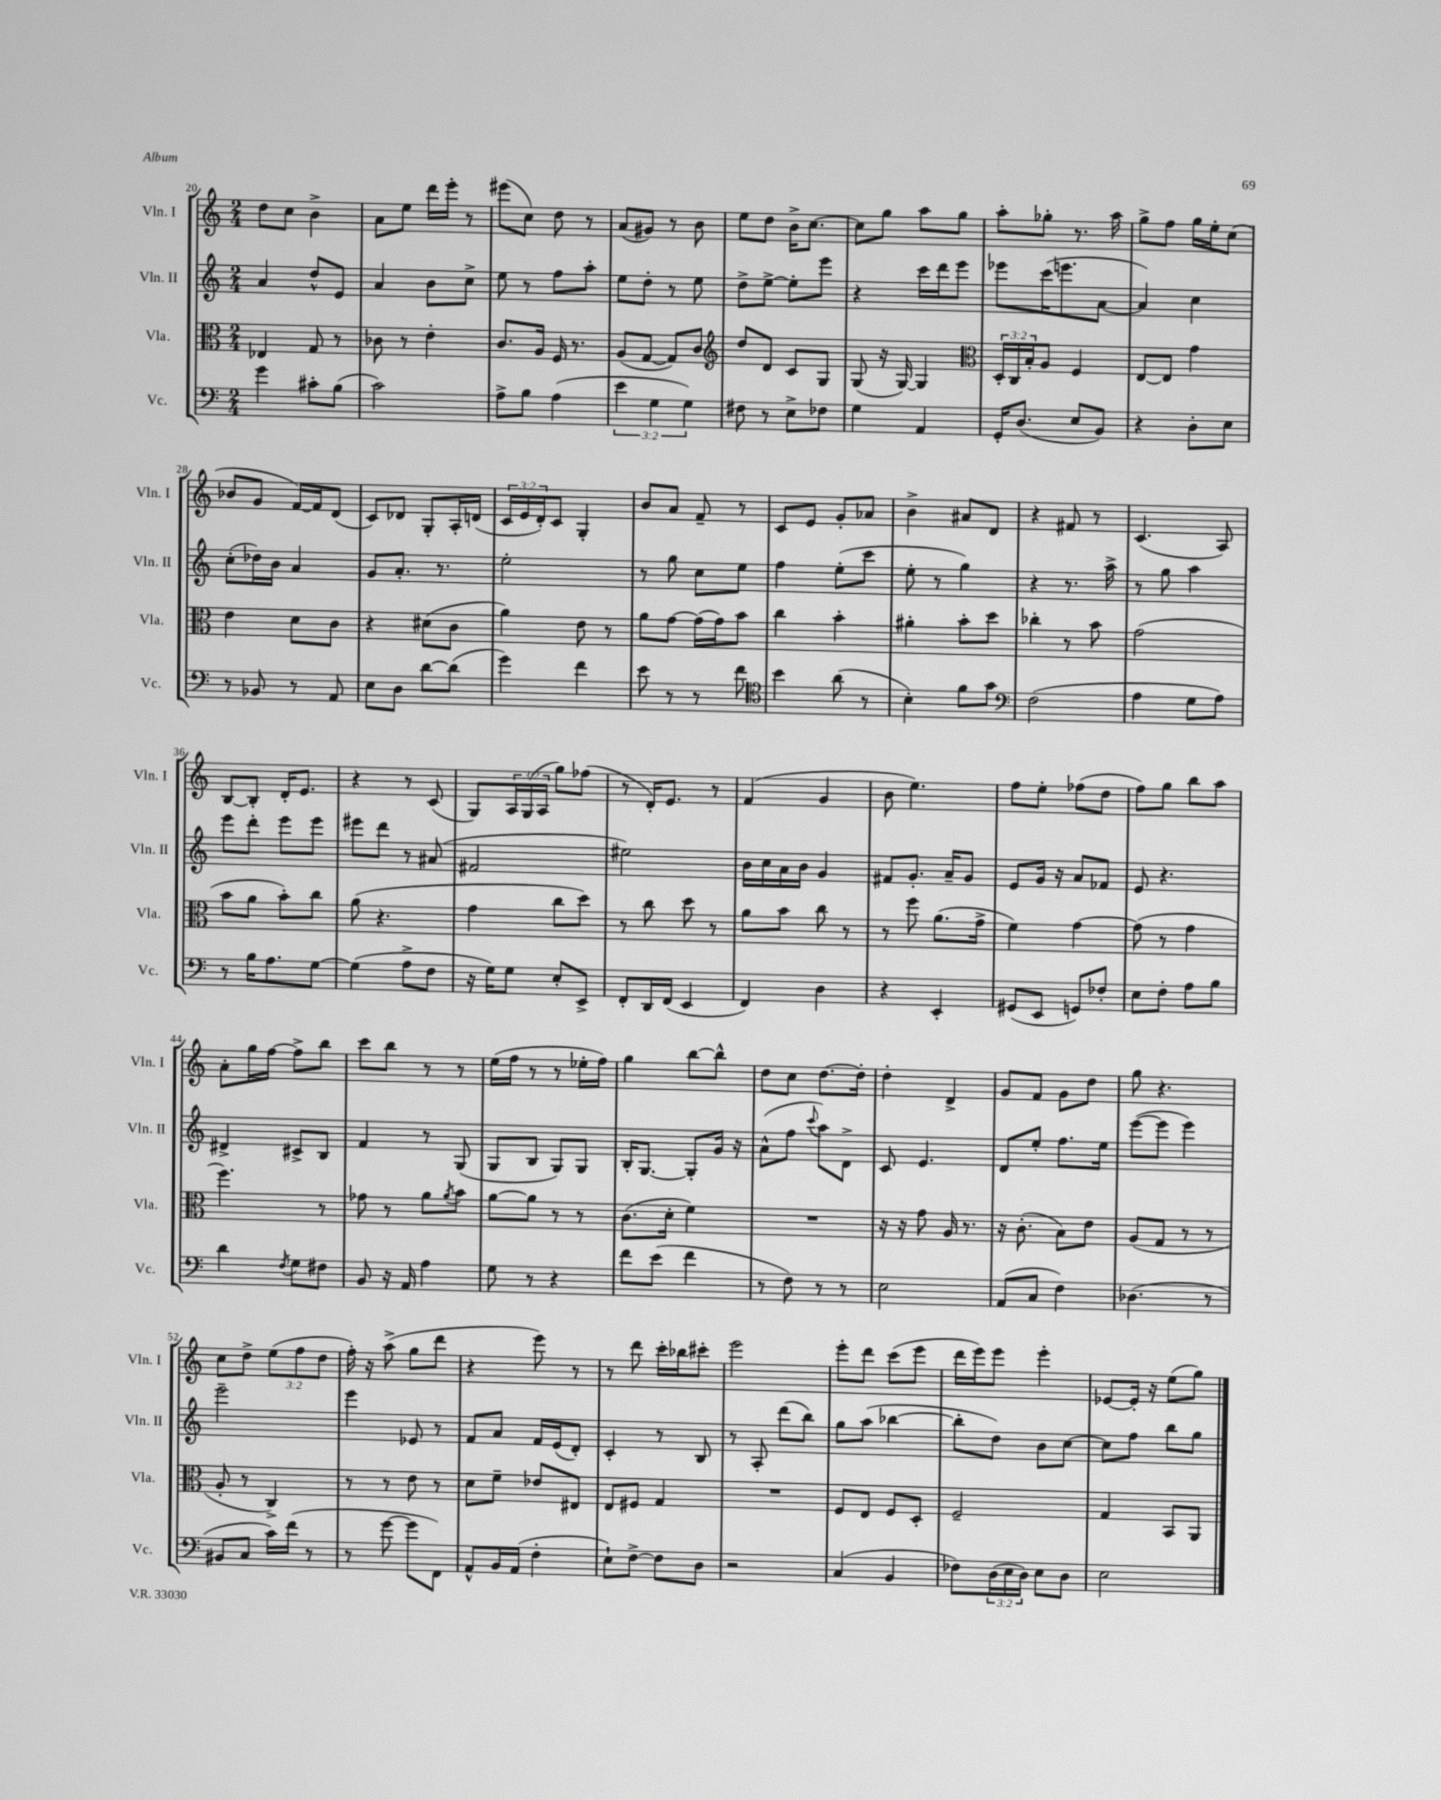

**kern	**kern	**kern	**kern
*part4	*part3	*part2	*part1
*staff4	*staff3	*staff2	*staff1
*I"Vc.	*I"Vla.	*I"Vln. II	*I"Vln. I
*I'Vc.	*I'Vla.	*I'Vln. II	*I'Vln. I
*clefF4	*clefC3	*clefG2	*clefG2
*k[]	*k[]	*k[]	*k[]
*M2/4	*M2/4	*M2/4	*M2/4
=20	=20	=20	=20
4g\	4E-X/	4a/	8dd\L
.	.	.	8cc\J
8c#X'\L	8G/	8dd^^/L	4b^\
(8B\J	8r	8e/J	.
=21	=21	=21	=21
2c\)	8c-X\	4a/	8a\L
.	8r	.	8ee\J
.	4e'\	8b\L	16ddd\LL
.	.	.	16eee'\JJ
.	.	8cc^\J	8r
=22	=22	=22	=22
8A^\L	8.c/L	8ee\	(8eee#X\L
8B\J	.	8r	8cc\J)
.	16A/Jk	.	.
(4A\	16F/	8ff\L	8dd\
.	8.r	.	.
.	.	8aa'\J	8r
=23	=23	=23	=23
6e\	(8A/L	8ee\L	(8a/L
.	[8G/J	8dd'\J	8g#X/J)
6G\	.	.	.
.	8G/L])	8r	8r
6G\)	.	.	.
.	8c/J	8ee\	8b\
=24	=24	=24	=24
*	*clefG2	*	*
8F#X\	8dd/L	8dd^\L	8ee\L
8r	8d/J	[8ee^\J	8dd\J
8E^\L	8c/L	8ee'\L]	16b^\KL
.	.	.	[8.cc\J
8F-X\J	8G/J	8eee\J	.
=25	=25	=25	=25
4G\	(8G/	4r	8cc\L]
.	16r	.	8gg\J
.	[16G/)	.	.
4AA/	4G/]	16ccc\LL	8aa\L
.	.	16ddd\J	.
.	.	8eee\J	8gg\J
=26	=26	=26	=26
*	*clefC3	*	*
16GG'/KL	24D'/LL	8eee-X\L	8aa'\L
.	24C/	.	.
(8.D/J	.	.	.
.	24B'/J	.	.
.	8A/J	(16ccc\K	8gg-X'\J
.	.	8.eeen\	.
8E/L	4F/	.	8.r
8BB/J)	.	[8a\J	.
.	.	.	16aa\
=27	=27	=27	=27
4r	[8E/L	4a/])	8gg^\L
.	8E/J]	.	8ff\J
8D'\L	4g\	4cc\	16gg\LL
.	.	.	16ee'\J
8E\J	.	.	(8cc\J
!!LO:LB:g=z
=28	=28	=28	=28
8r	4e\	(8cc'\L	8b-X/L
8BB-X/	.	16dd-X\L)	8g/J
.	.	16b\JJ	.
8r	8d\L	4a/	[16f/LL)
.	.	.	16f/J]
8AA/	8c\J	.	(8d/J
=29	=29	=29	=29
8E\L	4r	8g/L	8c/L)
8D\J	.	8.a'/J	8d-X/J
[8d\L	(8d#X\L	.	8G'/L
.	.	8.r	.
(8d\J]	8c\J	.	16A'/L
.	.	.	(16dn/JJ
=30	=30	=30	=30
4g\)	4a\)	2ee'\	24c/LL
.	.	.	24e/
.	.	.	24d'/J)
.	.	.	8c/J
4f\	8e\	.	4G'/
.	8r	.	.
=31	=31	=31	=31
8e\	8a\L	8r	8b/L
8r	[8g\J	8gg\	8a/J
8r	(16g\LL]	8cc\L	8f~/
.	16g\J)	.	.
8f\	8b\J	8ee\J	8r
=32	=32	=32	=32
*clefC4	*	*	*
4b\	4cc\	4ff\	8c/L
.	.	.	8e/J
(8a\	4b'\	(8ee'\L	8g'/L
8r	.	8ccc\J	8a-X/J
=33	=33	=33	=33
4B'\)	4a#X'\	8ee'\	4b^\
.	.	8r	.
8f\L	8b'\L	4gg\)	8a#X/L
8g\J	8dd\J	.	8d/J
=34	=34	=34	=34
*clefF4	*	*	*
(2F\	4cc-X'\	4r	4r
.	8r	8.r	8f#X/
.	8b\	.	8r
.	.	16aa^\	.
=35	=35	=35	=35
4A\	(2g\	8r	(4.c/
.	.	8gg\	.
8G\L	.	4aa\	.
8A\J)	.	.	8A/)
!!LO:LB:g=z
=36	=36	=36	=36
8r	8b\L	8eee\L	[8B/L
16B\KL	8a\J	8ddd'\J	8B'/J]
8.A\	.	.	.
.	8b'\L)	8eee\L	16d'/KL
.	.	.	8.e/J
[8G\J	8cc\J	8eee\J	.
=37	=37	=37	=37
(4G\]	(8a\	8eee#X\L	4r
.	4.r	8ddd\J	.
8A^\L	.	8r	8r
8F\J	.	(8a#X/	(8c/
=38	=38	=38	=38
16r	4g\	2f#X/	8G/L)
16G\KL)	.	.	.
8G\J	.	.	24A/L
.	.	.	(24G/
.	.	.	24A/JJ
8E'/L	8cc\L	.	8gg\L)
8EE^/J	8dd\J)	.	(8ff-X\J
=39	=39	=39	=39
8FF'/L	8r	2ee#X\)	8r
16DD/L	8cc\	.	16d'/KL)
(16FF/JJ	.	.	8.e/J
4EE/	8dd\	.	.
.	8r	.	8r
=40	=40	=40	=40
4FF/)	8a\L	16b\LL	(4f/
.	.	16cc\	.
.	8b\J	16a\	.
.	.	16b\JJ	.
4D\	8cc\	4g/	4g/
.	8r	.	.
=41	=41	=41	=41
4r	8r	8f#X/L	8b\
.	8ff\	8.g'/J	4.ee\)
4EE'/	(8.a\L	.	.
.	.	16a~/KL	.
.	.	8g/J	.
.	16g^\Jk	.	.
=42	=42	=42	=42
(8GG#X/L	4f\)	8e/L	8ff\L
8EE/J	.	16g/Jk	8ee'\J
.	.	16r	.
8GGn/L)	[4g\	8a/L	(8ff-X\L
8F-X'/J	.	8f-X/J	8dd\J
=43	=43	=43	=43
8E\L	(8g\]	8e/	8ff\L)
8F'\J	8r	4.r	8gg\J
8A\L	4g\	.	8bb\L
8B\J	.	.	8aa\J
!!LO:LB:g=z
=44	=44	=44	=44
4d\	4.ff\)	4d#X^/	8a'\L
.	.	.	16gg\L
.	.	.	[16ff\JJ
8qF/	.	.	.
8G\L	.	8c#X^/L	8ff^\L]
8F#X\J	8r	8B/J	8bb\J
=45	=45	=45	=45
8BB/	8g-X\	4f/	8ccc\L
16r	8r	.	8bb\J
16AA/	.	.	.
4A\	8a\L	8r	8r
.	8qa/	.	.
.	8b\J	(8G/	8r
=46	=46	=46	=46
8G\	[8a\L	8G/L	(16ee\LL
.	.	.	16ff\JJ
8r	8a\J]	8B/J	8r
4r	8r	8G/L)	8r
.	8r	8G/J	16ee-X'\LL
.	.	.	16ff\JJ)
=47	=47	=47	=47
8f\L	(8.c\L	16B'/KL	4gg\
.	.	[8.G/J	.
(8e\J	.	.	.
.	16d'\Jk	.	.
4f\	4f\)	8G'/L]	[8bb\L
.	.	16g/Jk	8bb^^\J]
.	.	16r	.
=48	=48	=48	=48
8r	2r	(8a^^\L	8dd\L
8F\)	.	8ff\J	8cc\J
.	.	8qqccc/	.
8r	.	8aa\L)	[8.dd\L
8r	.	8d^\J	.
.	.	.	16dd'\Jk]
=49	=49	=49	=49
2E\	16r	8c/	4dd'\
.	16r	.	.
.	8g\	4.e/	.
.	16A/	.	4d^/
.	8.r	.	.
=50	=50	=50	=50
(8AA/L	16r	8d/L	8g/L
.	(8.c'\	.	.
8C/J	.	8ee'/J	8f/J
4F\)	8B\L)	8.ff\L	8g\L
.	8e\J	.	8dd\J
.	.	16ee\Jk	.
=51	=51	=51	=51
(4.D-X\	(8A/L	([8eee\L	8gg\
.	8G/J	8eee\J]	4.r
.	8r	4eee\)	.
8r	8r	.	.
!!LO:LB:g=z
=52	=52	=52	=52
8BB#X/L	8A'/	2eee~\	8cc\L
8C/J	8r	.	8dd^\J
16c\LL)	4C^/)	.	(12ee\L
(16f\JJ	.	.	.
.	.	.	12ff\
8r	.	.	.
.	.	.	12dd\J
=53	=53	=53	=53
8r	8r	4eee\	16ff'\)
.	.	.	16r
[8g\	8r	.	(8aa^\
8g\L]	8e\	8e-X/	8gg\L
8FF\J)	8r	8r	8ddd\J
=54	=54	=54	=54
8AA^^/L	8d\L	8f/L	4r
16BB/L	8f~\J	8a/J	.
(16AA/JJ	.	.	.
4F'\	8e-X/L	16f/LL	8eee\)
.	.	(16e/J	.
.	8E#X/J	8d'/J)	8r
=55	=55	=55	=55
8E`\L)	8E/L	4c'/	8r
[8F^\J	8F#X/J	.	8ddd\
8F\L]	4G/	8r	16ccc'\LL
.	.	.	16bb-X\J
8D\J	.	8B/	8ccc#X'\J
=56	=56	=56	=56
2r	2r	8r	2eee\
.	.	8A'/	.
.	.	(8ddd\L	.
.	.	8bb\J)	.
=57	=57	=57	=57
(4C/	8F/L	8gg\L	8eee'\L
.	8E/J	(8aa\J	8ddd\J
4BB/	8F/L	[4bb-X\	(8ccc\L
.	8D'/J	.	8eee\J
=58	=58	=58	=58
8F-X\L)	2F~/	8bb-'\L]	16ddd\LL
.	.	.	16eee\J)
(24D\L	.	8dd\J)	8eee\J
24E\	.	.	.
24D\JJ)	.	.	.
8E\L	.	8b\L	4eee'\
8D\J	.	[8cc\J	.
=59	=59	=59	=59
2E\	4G/	8cc\L]	[8e-X/L
.	.	8ff\J	16e-'/Jk]
.	.	.	16r
.	8BB/L	8bb\L	(8ee\L
.	8AA/J	8gg\J	8gg\J)
==	==	==	==
*-	*-	*-	*-
